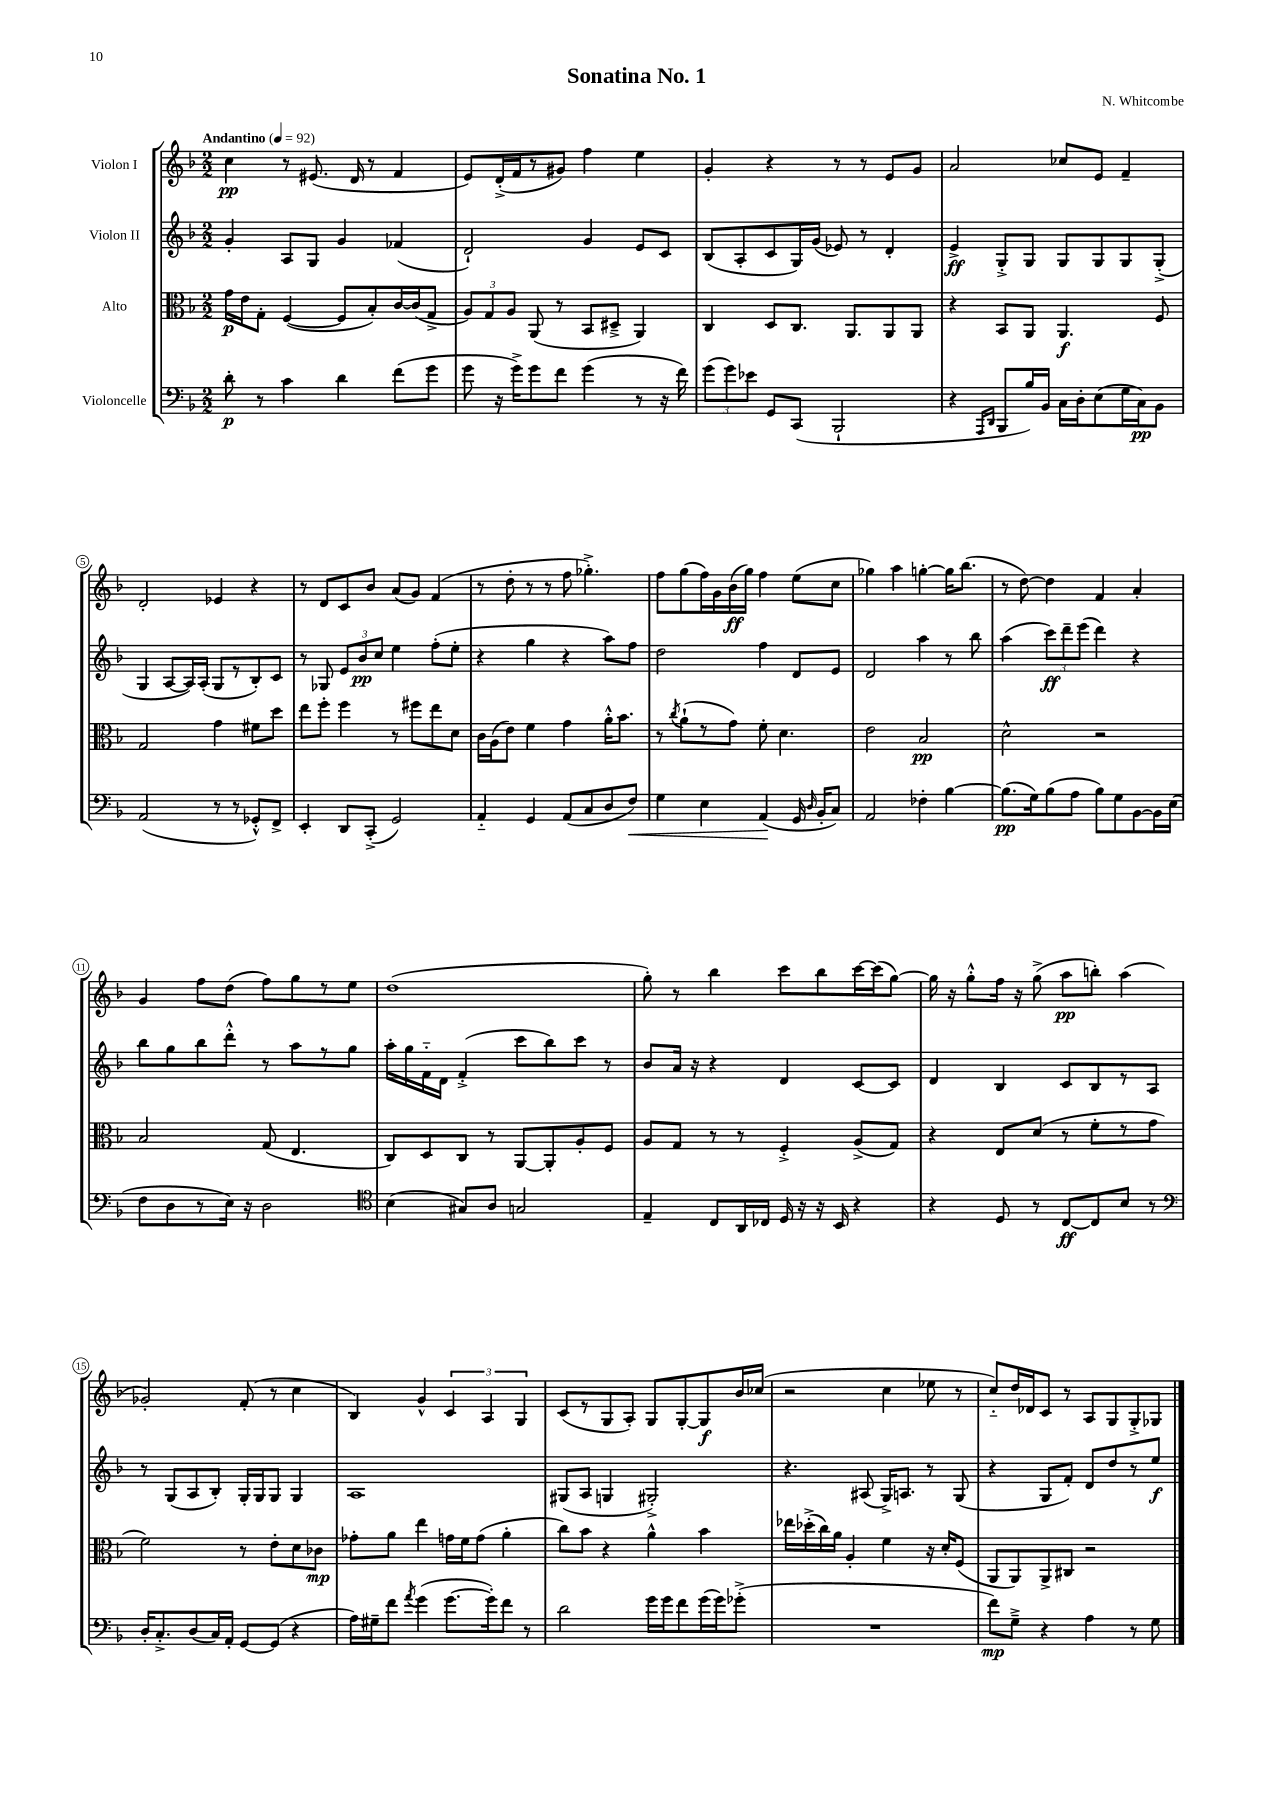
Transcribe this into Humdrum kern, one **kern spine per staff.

**kern	**dynam	**kern	**dynam	**kern	**dynam	**kern	**dynam
*part4	*part4	*part3	*part3	*part2	*part2	*part1	*part1
*staff4	*staff4	*staff3	*staff3	*staff2	*staff2	*staff1	*staff1
*I"Violoncelle	*	*I"Alto	*	*I"Violon II	*	*I"Violon I	*
*clefF4	*	*clefC3	*	*clefG2	*	*clefG2	*
*k[b-]	*	*k[b-]	*	*k[b-]	*	*k[b-]	*
*M2/2	*	*M2/2	*	*M2/2	*	*M2/2	*
*MM92	*	*MM92	*	*MM92	*	*MM92	*
=1	=1	=1	=1	=1	=1	=1	=1
!	!	!	!	!	!	!LO:TX:a:B:t=Andantino	!
8d'\	p	16g\LL	p	4g'/	.	4cc\	pp
.	.	16e\J	.	.	.	.	.
8r	.	8G'\J	.	.	.	.	.
4c\	.	([4F/	.	8A/L	.	8r	.
.	.	.	.	8G/J	.	(8.e#X/	.
4d\	.	8F/L]	.	4g/	.	.	.
.	.	.	.	.	.	16d/	.
.	.	8B-'/)	.	.	.	8r	.
(8f\L	.	[16c/L	.	(4f-X/	.	4f/	.
.	.	(16c/J]	.	.	.	.	.
8g\J	.	8G^/J	.	.	.	.	.
=2	=2	=2	=2	=2	=2	=2	=2
8g\	.	12A/L)	.	2d`/)	.	8e/L)	.
.	.	12G/	.	.	.	.	.
16r	.	.	.	.	.	(16d'^/L	.
.	.	12A/J	.	.	.	.	.
16g^\KL)	.	.	.	.	.	16f/J	.
8g\	.	(8AA/	.	.	.	8r	.
8f\J	.	8r	.	.	.	8g#X/J)	.
(4g\	.	8BB-/L	.	4g/	.	4ff\	.
.	.	8D#X~^/J	.	.	.	.	.
8r	.	4AA/)	.	8e/L	.	4ee\	.
16r	.	.	.	8c/J	.	.	.
16f\)	.	.	.	.	.	.	.
=3	=3	=3	=3	=3	=3	=3	=3
(12g\L	.	4C/	.	(8B-/L	.	4g'/	.
12g\)	.	.	.	.	.	.	.
.	.	.	.	8A'/	.	.	.
12e-X\J	.	.	.	.	.	.	.
8GG/L	.	8D/L	.	8c/	.	4r	.
(8CC/J	.	8.C/J	.	16G/L)	.	.	.
.	.	.	.	(16g/JJ	.	.	.
2BBB-`/	.	.	.	8e-X/)	.	8r	.
.	.	8.AA/L	.	.	.	.	.
.	.	.	.	8r	.	8r	.
.	.	8AA/	.	4d'/	.	8e/L	.
.	.	8AA/J	.	.	.	8g/J	.
=4	=4	=4	=4	=4	=4	=4	=4
4r	.	4r	.	4e^/	ff	2a/	.
16qqAAA/LL	.	.	.	.	.	.	.
16qqDD/JJ	.	.	.	.	.	.	.
8BBB-/L	.	8BB-/L	.	8G'^/L	.	.	.
16B-/L)	.	8AA/J	.	8G/J	.	.	.
16BB-/JJ	.	.	.	.	.	.	.
16C\LL	.	4.AA/	f	8G/L	.	8cc-X/L	.
16D'\J	.	.	.	.	.	.	.
(8E\	.	.	.	8G/	.	8e/J	.
16G\L	.	.	.	8G/	.	4f~/	.
16C\J)	pp	.	.	.	.	.	.
8BB-\J	.	8F/	.	(8G'^/J	.	.	.
!!LO:LB:g=z
=5	=5	=5	=5	=5	=5	=5	=5
(2AA/	.	2G/	.	4G/	.	2d'/	.
.	.	.	.	[8A/L	.	.	.
.	.	.	.	16A/L])	.	.	.
.	.	.	.	(16A'/JJ	.	.	.
8r	.	4g\	.	8G/L	.	4e-X/	.
8r	.	.	.	8r	.	.	.
8GG-X'^^/L)	.	8f#X\L	.	8B-'/)	.	4r	.
8FF^/J	.	8dd\J	.	8c/J	.	.	.
=6	=6	=6	=6	=6	=6	=6	=6
4EE'/	.	8ee\L	.	8r	.	8r	.
.	.	8ff'\J	.	8G-X/	.	8d/L	.
8DD/L	.	4ff\	.	12e/L	.	8c/	.
.	.	.	.	12b-/	pp	.	.
(8CC'^/J	.	.	.	.	.	8b-/J	.
.	.	.	.	12cc/J	.	.	.
2GG/)	.	8r	.	4ee\	.	(8a/L	.
.	.	8ff#X\L	.	.	.	8g/J)	.
.	.	8ee\	.	(8ff'\L	.	(4f/	.
.	.	8d\J	.	8ee'\J	.	.	.
=7	=7	=7	=7	=7	=7	=7	=7
4AA/	.	16c\LL	.	4r	.	8r	.
.	.	(16A\J	.	.	.	.	.
.	.	8e\J)	.	.	.	8dd'\	.
4GG/	.	4f\	.	4gg\	.	8r	.
.	.	.	.	.	.	8r	.
(8AA/L	.	4g\	.	4r	.	8ff\	.
8C/	.	.	.	.	.	4.gg-X'^\)	.
8D/	.	16a'^^\KL	.	8aa\L)	.	.	.
.	.	8.b-\J	.	.	.	.	.
!	!LO:HP:b	!	!	!	!	!	!
8F/J)	<	.	.	8ff\J	.	.	.
=8	=8	=8	=8	=8	=8	=8	=8
4G\	.	8r	.	2dd\	.	8ff\L	.
.	.	8qcc/	.	.	.	.	.
.	.	(8a`\L	.	.	.	(8gg\	.
4E\	.	8r	.	.	.	16ff\L)	.
.	.	.	.	.	.	16g\	.
.	.	8g\J)	.	.	.	(16b-\	ff
.	.	.	.	.	.	16gg\JJ)	.
(4AA/	.	8f'\	.	4ff\	.	4ff\	.
.	.	4.d\	.	.	.	.	.
16GG/	[	.	.	8d/L	.	(8ee\L	.
16qqD/	.	.	.	.	.	.	.
16BB-'/KL	.	.	.	.	.	.	.
8C/J)	.	.	.	8e/J	.	8cc\J	.
=9	=9	=9	=9	=9	=9	=9	=9
2AA/	.	2e\	.	2d/	.	4gg-X\)	.
.	.	.	.	.	.	4aa\	.
4F-X'\	.	2B-/	pp	4aa\	.	[4ggn'\	.
[4B-\	.	.	.	8r	.	16gg\KL]	.
.	.	.	.	.	.	(8.bb-\J	.
.	.	.	.	8bb-\	.	.	.
=10	=10	=10	=10	=10	=10	=10	=10
(8.B-\L]	pp	2d^^\	.	(4aa\	.	8r	.
.	.	.	.	.	.	[8dd\)	.
16G\k)	.	.	.	.	.	.	.
(8B-\	.	.	.	12ccc\L)	ff	4dd\]	.
.	.	.	.	12ddd~\	.	.	.
8A\J	.	.	.	.	.	.	.
.	.	.	.	(12eee\J	.	.	.
8B-\L)	.	2r	.	4ddd\)	.	4f/	.
8G\	.	.	.	.	.	.	.
[8BB-\	.	.	.	4r	.	4a'/	.
16BB-\L]	.	.	.	.	.	.	.
(16E\JJ	.	.	.	.	.	.	.
!!LO:LB:g=z
=11	=11	=11	=11	=11	=11	=11	=11
8F\L	.	2B-/	.	8bb-\L	.	4g/	.
8D\	.	.	.	8gg\	.	.	.
8r	.	.	.	8bb-\	.	8ff\L	.
16E\Jk)	.	.	.	8ddd'^^\J	.	(8dd\J	.
16r	.	.	.	.	.	.	.
2D\	.	(8G/	.	8r	.	8ff\L)	.
.	.	4.E/	.	8aa\L	.	8gg\	.
.	.	.	.	8r	.	8r	.
.	.	.	.	8gg\J	.	8ee\J	.
=12	=12	=12	=12	=12	=12	=12	=12
*clefC4	*	*	*	*	*	*	*
(4B-\	.	8C/L)	.	16aa'\LL	.	(1dd	.
.	.	.	.	16gg\	.	.	.
.	.	8D/	.	16f\	.	.	.
.	.	.	.	16d\JJ	.	.	.
8G#X/L)	.	8C/J	.	(4f'^/	.	.	.
8A/J	.	8r	.	.	.	.	.
2Gn/	.	[8AA/L	.	8ccc\L	.	.	.
.	.	8AA'/]	.	8bb-\)	.	.	.
.	.	8A'/	.	8ccc\J	.	.	.
.	.	8F/J	.	8r	.	.	.
=13	=13	=13	=13	=13	=13	=13	=13
4E~/	.	8A/L	.	8b-/L	.	8gg'\)	.
.	.	8G/J	.	16a/Jk	.	8r	.
.	.	.	.	16r	.	.	.
8C/L	.	8r	.	4r	.	4bb-\	.
16AA/L	.	8r	.	.	.	.	.
16C-X/JJ	.	.	.	.	.	.	.
16D/	.	4F'^/	.	4d/	.	8ccc\L	.
16r	.	.	.	.	.	.	.
16r	.	.	.	.	.	8bb-\	.
16BB-/	.	.	.	.	.	.	.
4r	.	(8A^/L	.	[8c/L	.	[16ccc\L	.
.	.	.	.	.	.	(16ccc\J]	.
.	.	8G/J)	.	8c/J]	.	[8gg\J)	.
=14	=14	=14	=14	=14	=14	=14	=14
4r	.	4r	.	4d/	.	16gg\]	.
.	.	.	.	.	.	16r	.
.	.	.	.	.	.	8gg'^^\L	.
8D/	.	8E/L	.	4B-/	.	16ff\Jk	.
.	.	.	.	.	.	16r	.
8r	.	(8d/J	.	.	.	(8gg^\	.
[8C/L	ff	8r	.	8c/L	.	8aa\L	pp
8C/]	.	8f'\L	.	8B-/	.	8bbn'\J)	.
8B-/J	.	8r	.	8r	.	(4aa\	.
8r	.	8g\J	.	8A/J	.	.	.
!!LO:LB:g=z
=15	=15	=15	=15	=15	=15	=15	=15
*clefF4	*	*	*	*	*	*	*
16D'/KL	.	2f\)	.	8r	.	2g-X'/)	.
8.C'^/	.	.	.	.	.	.	.
.	.	.	.	(8G/L	.	.	.
(8D/	.	.	.	8A/	.	.	.
16C/L)	.	.	.	8B-'/J)	.	.	.
16AA'/JJ	.	.	.	.	.	.	.
[8GG/L	.	8r	.	16G'/LL	.	(8f'/	.
.	.	.	.	16G/J	.	.	.
(8GG/J]	.	8e'\L	.	8G/J	.	8r	.
4r	.	8d\	.	4G/	.	4cc\	.
.	.	8c-X\J	mp	.	.	.	.
=16	=16	=16	=16	=16	=16	=16	=16
16A\LL)	.	8g-X'\L	.	1A	.	4B-/)	.
16G#X~\J	.	.	.	.	.	.	.
8f\J	.	8a\J	.	.	.	.	.
8qa/	.	.	.	.	.	.	.
(4g\	.	4ee\	.	.	.	4g^^/	.
[8.g\L	.	16gn\LL	.	.	.	6c/	.
.	.	16f\J	.	.	.	.	.
.	.	(8g\J	.	.	.	.	.
.	.	.	.	.	.	6A/	.
16g'\k])	.	.	.	.	.	.	.
8f\J	.	4a'\	.	.	.	.	.
.	.	.	.	.	.	6G/	.
8r	.	.	.	.	.	.	.
=17	=17	=17	=17	=17	=17	=17	=17
2d\	.	8cc\L)	.	(8G#X/L	.	(8c/L	.
.	.	8b-\J	.	8A/J	.	8r	.
.	.	4r	.	4Gn/	.	8G/	.
.	.	.	.	.	.	8A'/J)	.
16g\LL	.	4a^^\	.	2G#X'^/)	.	8G/L	.
16g\J	.	.	.	.	.	.	.
8f\	.	.	.	.	.	[8G'/	.
(16g\L	.	4b-\	.	.	.	8G/]	f
16g\J)	.	.	.	.	.	.	.
(8g-X'^\J	.	.	.	.	.	16b-/L	.
.	.	.	.	.	.	(16cc-X/JJ	.
=18	=18	=18	=18	=18	=18	=18	=18
1r	.	16ee-X\LL	.	4.r	.	2r	.
.	.	(16dd-X'^\	.	.	.	.	.
.	.	16cc\)	.	.	.	.	.
.	.	16a\JJ	.	.	.	.	.
.	.	4A'/	.	.	.	.	.
.	.	.	.	(8A#X/	.	.	.
.	.	4f\	.	16G^/KL)	.	4cc\	.
.	.	.	.	8.An/J	.	.	.
.	.	16r	.	8r	.	8ee-X\	.
.	.	16d'/KL	.	.	.	.	.
.	.	(8F/J	.	(8G/	.	8r	.
=19	=19	=19	=19	=19	=19	=19	=19
8f\L)	mp	8AA/L	.	4r	.	8cc/L)	.
8G~^\J	.	8AA/)	.	.	.	16dd/L	.
.	.	.	.	.	.	16d-X/J	.
4r	.	8AA^/	.	8G/L	.	8c/J	.
.	.	8C#X/J	.	8f'/J)	.	8r	.
4A\	.	2r	.	8d/L	.	8A/L	.
.	.	.	.	8dd/	.	8G/	.
8r	.	.	.	8r	.	8G'^/	.
8G\	.	.	.	8ee/J	f	8G-X/J	.
==	==	==	==	==	==	==	==
*-	*-	*-	*-	*-	*-	*-	*-
